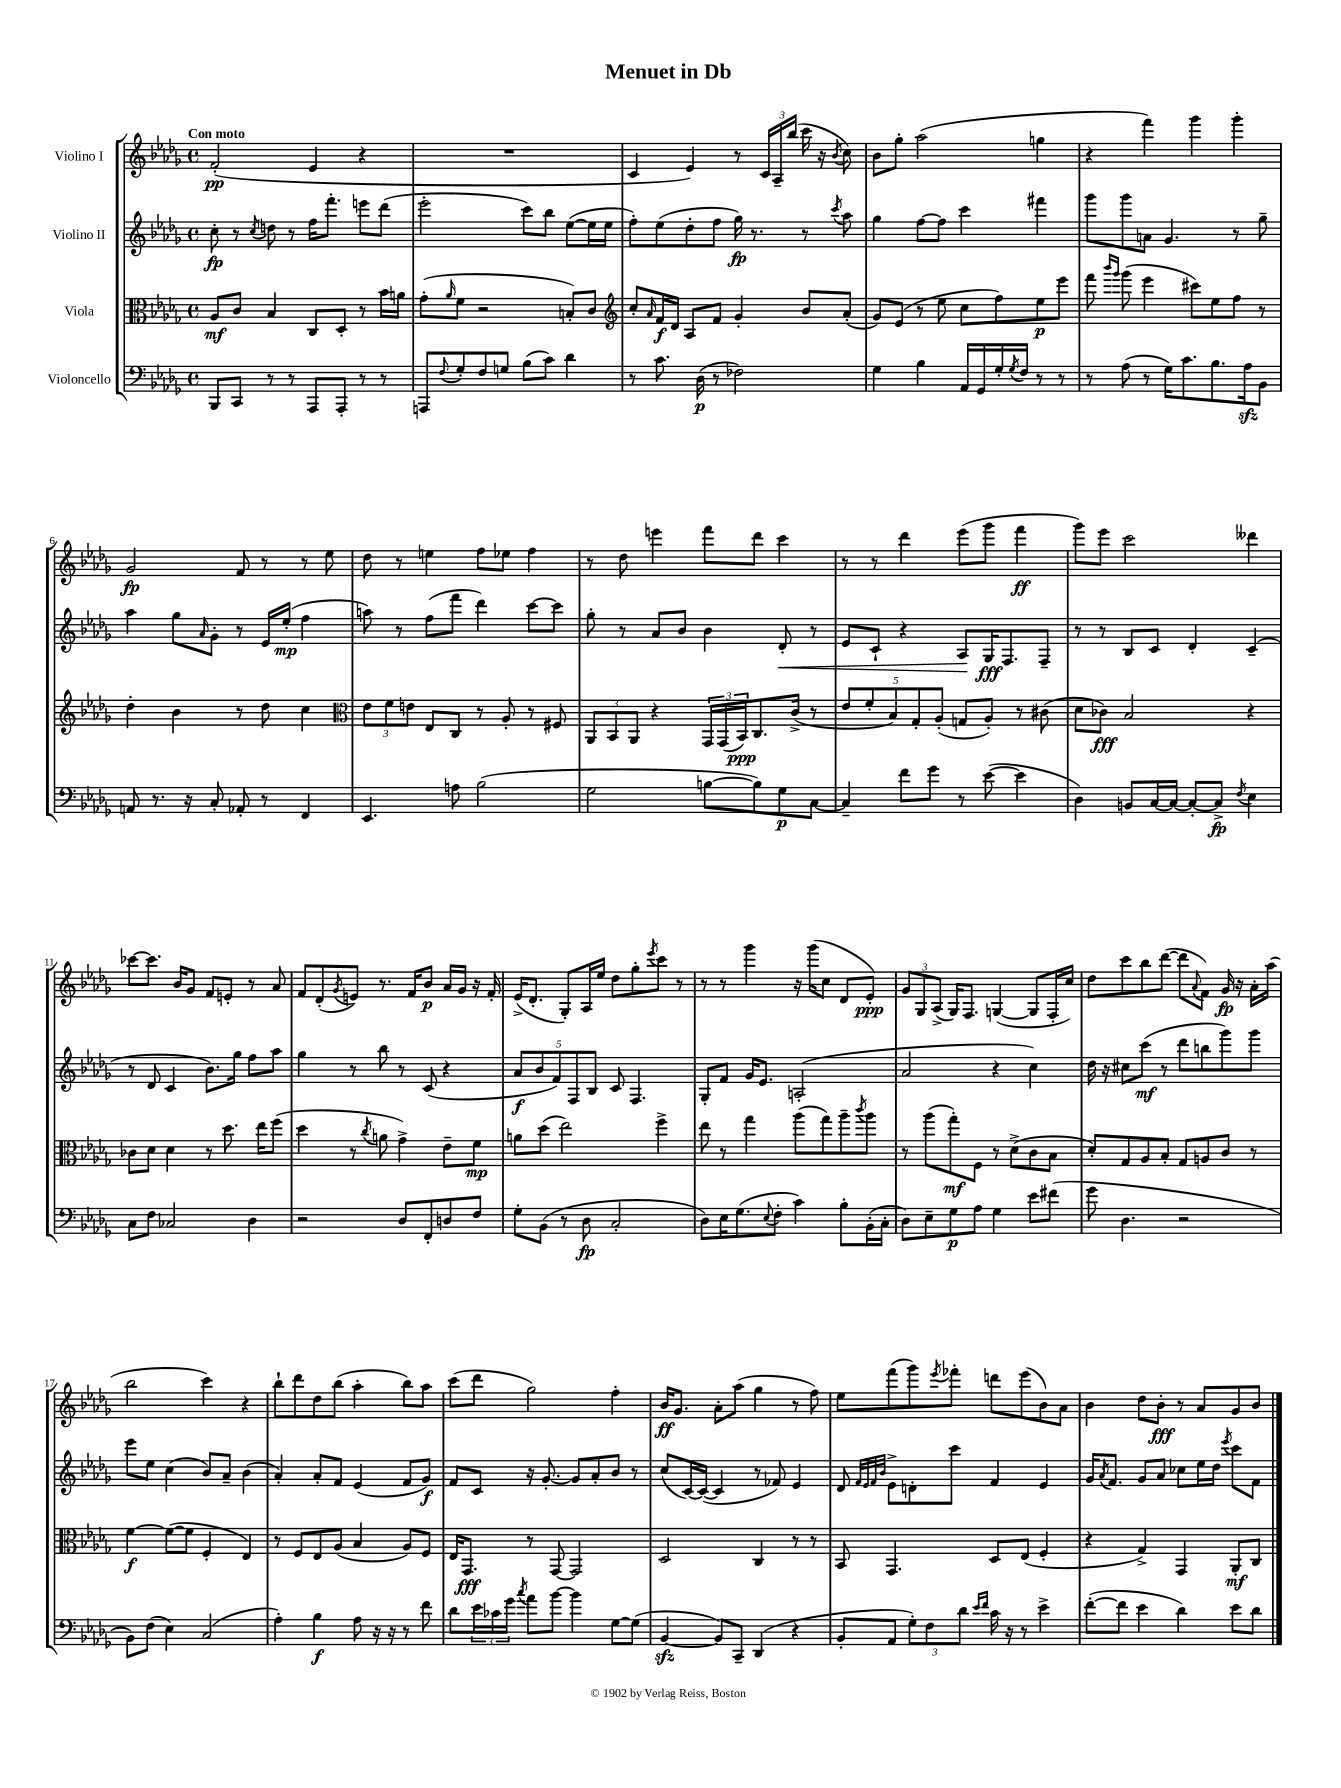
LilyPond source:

\header { title = "Menuet in Db" }
<<
\new StaffGroup <<
\new Staff = "s0" \with { instrumentName = "Violino I" } {
    \clef treble \key des \major \defaultTimeSignature \time 4/4 \tempo "Con moto"
    f'2-.\pp( ees'4 r4 |
    R1 |
    c'4 ees'4) r8 \tuplet 3/2 { c'16 aes16-- bes''16( } c'''16 r16 \acciaccatura { bes'8 } c''8) |
    bes'8 ges''8-. aes''2( g''4 |
    r4 f'''4) ges'''4 ges'''4-. |
    ges'2\fp f'8 r8 r8 ees''8 |
    des''8 r8 e''4 f''8 ees''8 f''4 |
    r8 des''8 e'''4 f'''8 des'''8 c'''4 |
    r8 r8 des'''4 ees'''8( ges'''8 f'''4\ff |
    ges'''8) ees'''8 c'''2 deses'''4 |
    ces'''8~ ces'''8. bes'16 ges'8 f'8 e'8-. r8 aes'8 |
    f'8 des'8-.( \acciaccatura { ges'8 } e'8) r8. f'16 bes'8\p aes'16 ges'16 r16 f'16-. |
    ees'16->( des'8.-. ges8-.) aes16 ees''16 des''8 ges''8-. \acciaccatura { ees'''8 } c'''8 r8 |
    r8 r8 ges'''4 r16 ges'''16( c''8 des'8 ees'8-.\ppp) |
    \tuplet 3/2 { ges'8 ges8 aes8->( } ges16) f8. g4~( g8 f16-. c''16) |
    des''8 c'''8 bes''8 des'''8~( des'''8 \appoggiatura { aes'8 } f'8) ges'16\fp r16 aes'16-. aes''16( |
    bes''2 c'''4) r4 |
    bes''8-! des'''8 des''8 bes''8( aes''4-. bes''8) aes''8 |
    c'''8( des'''8 ges''2) f''4-. |
    bes'16\ff ges'8. aes'8-. aes''8( ges''4 r8 f''8) |
    ees''8 f'''8( ges'''8) \acciaccatura { ees'''8 } fes'''8-. d'''8 ees'''8( bes'8) aes'8 |
    bes'4 des''8 bes'8-.\fff r8 aes'8 ges'8 bes'8 \bar "|." |
}
\new Staff = "s1" \with { instrumentName = "Violino II" } {
    \clef treble \key des \major \defaultTimeSignature \time 4/4
    c''8-.\fp r8 \acciaccatura { c''8 } d''8 r8 f''16 f'''8.-. e'''8 des'''8( |
    ees'''2-. c'''8) bes''8 ees''8~( ees''16 ees''16 |
    f''8-.) ees''8( des''8-. f''8 ges''16\fp) r8. r8 \acciaccatura { c'''8 } aes''8 |
    ges''4 f''8~ f''8 c'''4 fis'''4 |
    ges'''8 ges'''8 a'8 ges'4. r8 ges''8-- |
    aes''4 ges''8 \grace { aes'16 } ges'8-. r8 ees'16 ees''16-.\mp( f''4 |
    a''8) r8 f''8( f'''8 des'''4) c'''8~ c'''8 |
    ges''8-. r8 aes'8 bes'8 bes'4 des'8-.\< r8 |
    ees'8 c'8-! r4 aes8\! ges16\fff f8. f8-- |
    r8 r8 bes8 c'8 des'4-. c'4--( |
    r8 des'8 c'4 bes'8.) ges''16 f''8 aes''8 |
    ges''4 r8 bes''8 r8 c'8( r4 |
    \tuplet 5/4 { aes'8\f bes'8 f'8) f8 bes8 } c'8 f4. |
    ges8-. f'8 ges'16 ees'8. a2-.( |
    aes'2 r4 c''4) |
    des''16 r16 cis''8 c'''8\mf( r8 des'''8 b''8 ges'''8) ges'''8 |
    ees'''8 ees''8 c''4( bes'8) aes'8-- bes'4( |
    aes'4-.) aes'8-. f'8 ees'4( f'8 ges'8\f) |
    f'8 c'8 r16 ges'8.~-. ges'8 aes'8-. bes'8 r8 |
    c''8( c'16~) c'16~( c'4 r8 fes'8) ees'4 |
    des'8 \grace { f'32 ees'32 f'32 bes'32 } ees'8-> d'8-. c'''8 f'4 ees'4 |
    ges'16 \acciaccatura { aes'8 } f'8. ges'8 aes'8 ces''8 ees''16 des''16 \acciaccatura { ees'''8 } c'''8 f'8 \bar "|." |
}
\new Staff = "s2" \with { instrumentName = "Viola" } {
    \clef alto \key des \major \defaultTimeSignature \time 4/4
    aes8\mf c'8 bes4 c8 des8-. r8 bes'16 a'16 |
    ges'8-.( \grace { aes'16 } f'8 r2 b8-.) c'8 |
    \clef treble c''8-. \grace { aes'16 } f'16\f des'16 aes8 f'8 ges'4-. bes'8 aes'8-.( |
    ges'8) ees'8( r8 ees''8 c''8 f''8) ees''8\p ees'''8 |
    f'''8 \grace { bes'''16 ges'''16 } ges'''8( ees'''4 cis'''8) ees''8 f''8 r8 |
    des''4-. bes'4 r8 des''8 c''4 |
    \clef alto \tuplet 3/2 { ees'8 f'8 e'8 } ees8 c8 r8 aes8-. r8 fis8 |
    \tuplet 3/2 { aes,8 bes,8 aes,8 } r4 \tuplet 3/2 { ges,16 ges,16( bes,16\ppp) } c8. c'16->( r8 |
    \tuplet 5/4 { ees'8 f'8-. bes8) ges8-. aes8-.( } g8 aes8-.) r8 cis'8( |
    des'8 ces'8\fff) bes2 r4 |
    ces'8 des'8 des'4 r8 des''8. ees''16 f''8( |
    des''4 r8 \acciaccatura { c''8 } a'8 ges'4->) ees'8-- f'8\mp |
    a'8 des''8( ees''2) f''4-> |
    ees''8 r8 ges''4 aes''8( ges''8) aes''8-- \acciaccatura { c'''8 } aes''8 |
    r8 aes''8( ges''8-.\mf) f8 r8 des'8->( c'8 bes8 |
    des'8-.) ges8 aes8 bes8-. ges8 a8 c'8 r8 |
    f'4~\f f'8~( f'8 f4-. ees4) |
    r8 f8 ees8 aes8( bes4 aes8) f8 |
    ees16 ges,8.\fff r8 ges,8~ ges,2 |
    des2 c4 r8 r8 |
    bes,8 ges,4. des8 ees8( f4-. |
    r4 ges4->) ges,4 aes,8-.\mf c8 \bar "|." |
}
\new Staff = "s3" \with { instrumentName = "Violoncello" } {
    \clef bass \key des \major \defaultTimeSignature \time 4/4
    bes,,8 c,8 r8 r8 aes,,8 aes,,8-. r8 r8 |
    a,,8 \appoggiatura { f8 } ges8-. f8 g8 bes8( c'8) des'4 |
    r8 c'8. des16\p( r8 fes2) |
    ges4 bes4 aes,16 ges,16 ges16-. \acciaccatura { ges8 } f16 r8 r8 |
    r8 aes8( r8 ges16) c'8. bes8. aes16\sfz bes,8 |
    a,8 r8. r16 c8-. aes,8-. r8 f,4 |
    ees,4. a8 bes2( |
    ges2 b8~ b8) ges8\p c8~ |
    c4-- f'8 ges'8 r8 ees'8~( ees'4 |
    des4) b,8 c16~ c16~ c8~-. c8->\fp \acciaccatura { f8 } ees4 |
    c8 f8 ces2 des4 |
    r2 des8 f,8-. d8 f8 |
    ges8-. bes,8( r8 des8\fp c2-. |
    des8) ees16 ges8.( \appoggiatura { ees8 } f8-. c'4) bes8-. bes,16-.( c16-. |
    des8) ees8-- ges8\p aes8 ges4 ees'8 fis'8( |
    ges'8 des4. r2 |
    bes,8) f8( ees4) c2( |
    aes4-.) bes4\f aes8 r16 r16 r8 f'8 |
    des'8 \tuplet 3/2 { ees'16 ces'16 ges'16 } \acciaccatura { c''8 } aes'8 bes'8~ bes'4 ges8~ ges8( |
    bes,4~\sfz bes,8) c,8-- des,4( r4 |
    bes,8-. aes,8 \tuplet 3/2 { ges8-.) f8 des'8 } \grace { ees'16 f'16 } c'16 r16 r8 ees'4-> |
    f'8~-.( f'8 ees'4 des'4) ees'8 des'8 \bar "|." |
}
>>
>>
